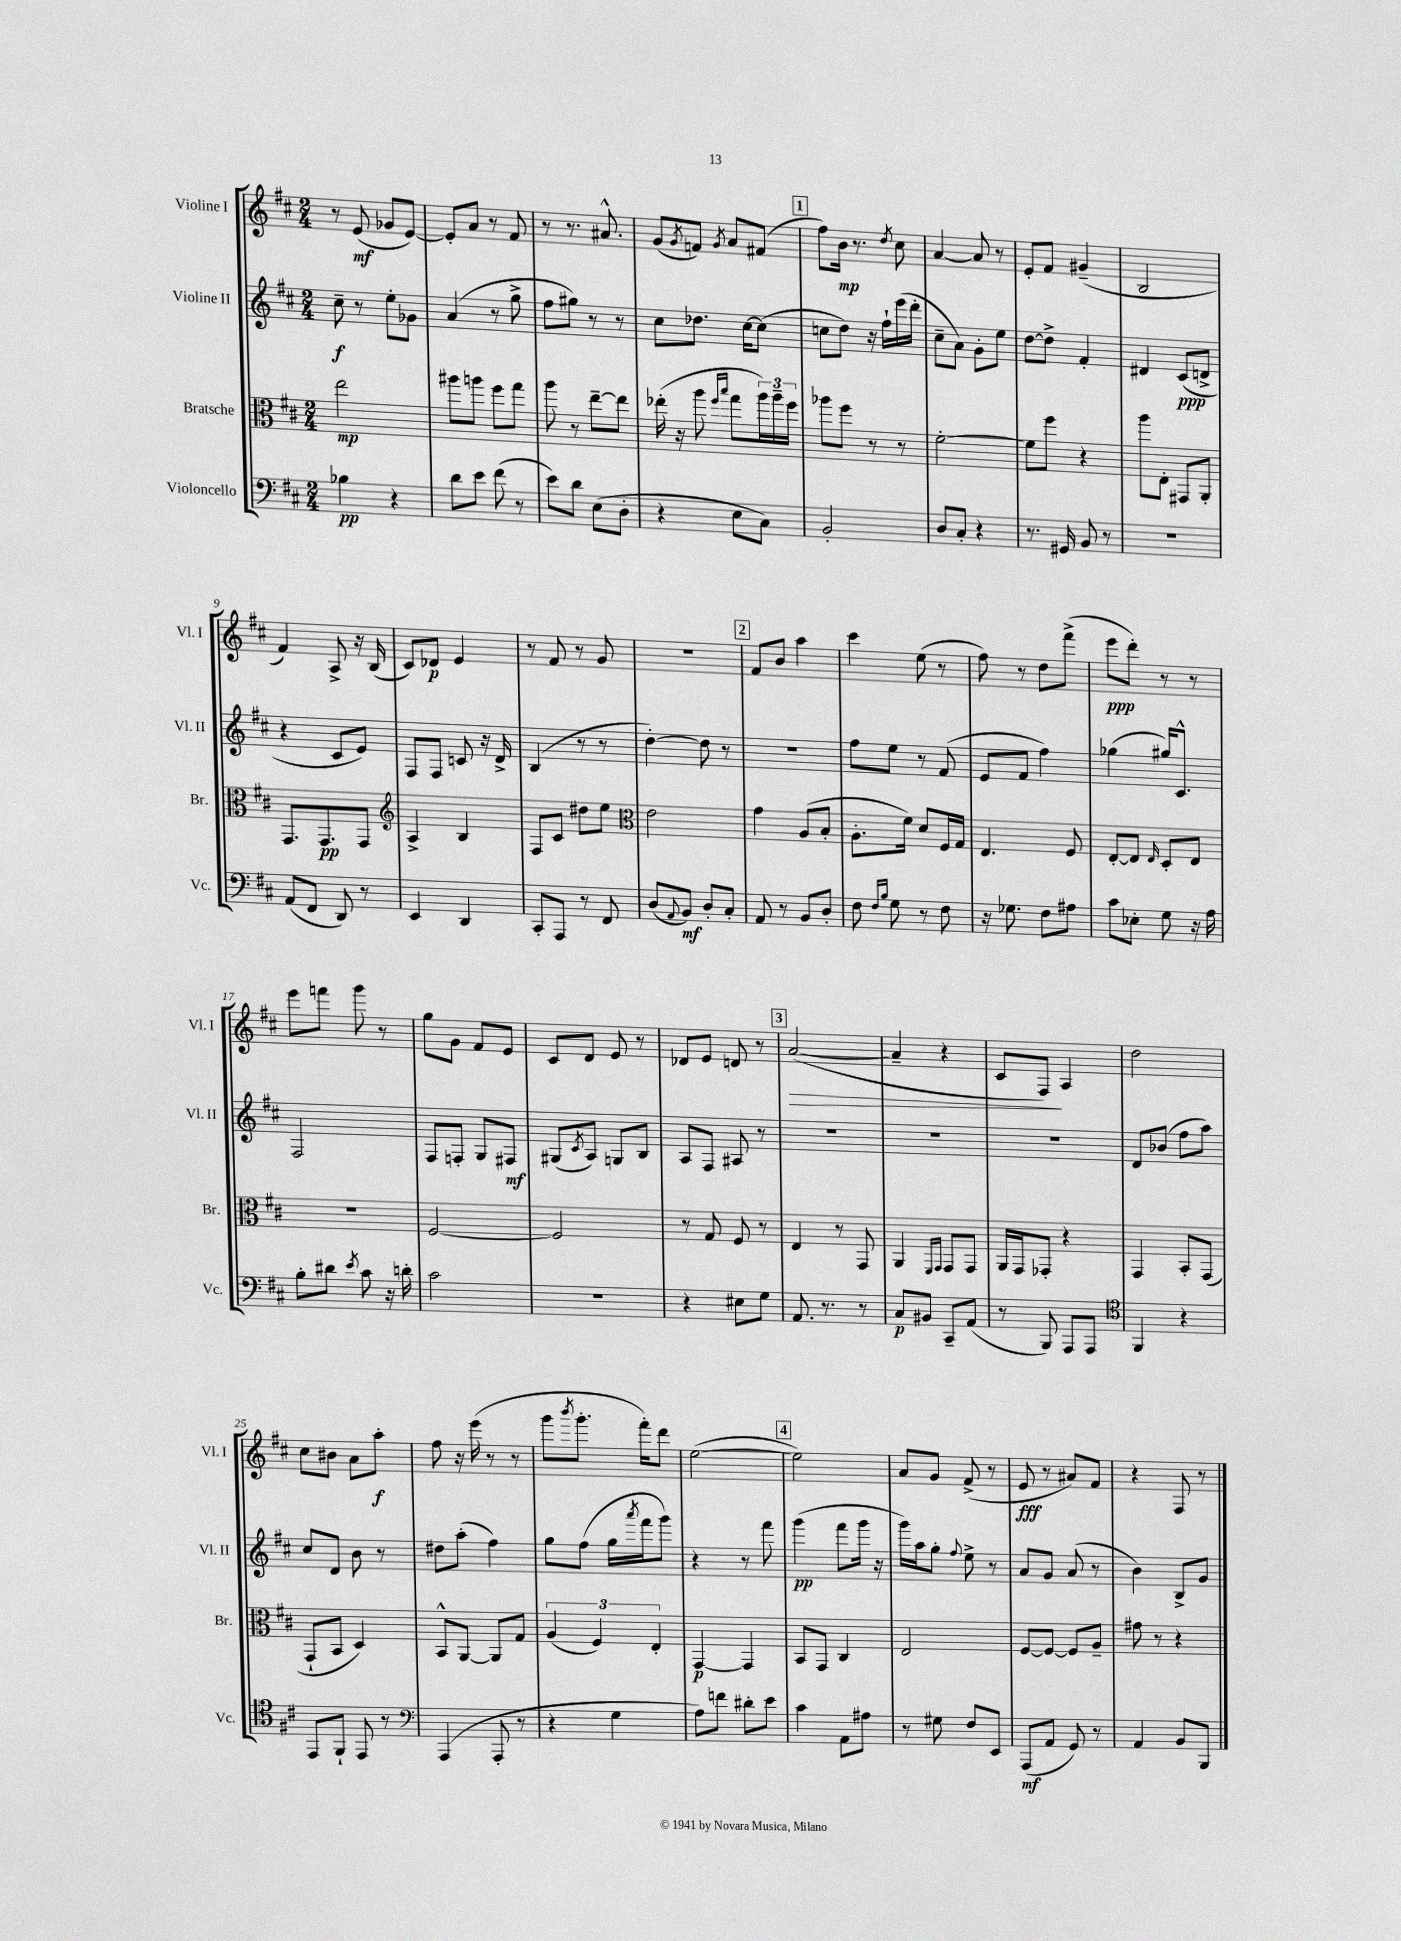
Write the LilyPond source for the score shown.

<<
\new StaffGroup <<
\new Staff = "s0" \with { instrumentName = "Violine I" shortInstrumentName = "Vl. I" } {
    \clef treble \key d \major \numericTimeSignature \time 2/4
    r8 e'8\mf( ges'8 e'8~) |
    e'8-. a'8 r8 fis'8 |
    r8 r8. ais'8.-^ |
    g'8( \acciaccatura { g'8 } f'8) \acciaccatura { g'8 } a'8 fis'8( |
    \mark \markup { \box "1" } fis''8) b'16\mp r8. \acciaccatura { d''8 } cis''8 |
    a'4~ a'8 r8 |
    e'8-. fis'8 gis'4--( |
    b2 |
    fis'4) a8-> r16 b16( |
    cis'8) des'8\p e'4 |
    r8 fis'8 r8 g'8 |
    R2 |
    \mark \markup { \box "2" } fis'8 b'8 a''4 |
    cis'''4 e''8( r8 |
    fis''8) r8 d''8 fis'''8->( |
    e'''8\ppp d'''8-.) r8 r8 |
    e'''8 f'''8 g'''8 r8 |
    g''8 g'8 fis'8 e'8 |
    cis'8 d'8 e'8 r8 |
    des'8 e'8 d'8 r8 |
    \mark \markup { \box "3" } a'2~\>( |
    a'4-- r4 |
    cis'8 fis8\!) a4 |
    d''2 |
    cis''8 bis'8 a'8 a''8-.\f |
    fis''8 r16 e'''16( r8 r8 |
    g'''8 \acciaccatura { b'''8 } g'''8.-. fis'''16-.) d'''8 |
    e''2~( |
    \mark \markup { \box "4" } e''2) |
    a'8 g'8 fis'8->( r8 |
    e'8\fff r8 ais'8) fis'8 |
    r4 fis8 r8 \bar "|." |
}
\new Staff = "s1" \with { instrumentName = "Violine II" shortInstrumentName = "Vl. II" } {
    \clef treble \key d \major \numericTimeSignature \time 2/4
    cis''8--\f r8 e''8-. ges'8 |
    a'4( r8 g''8-> |
    fis''8 gis''8) r8 r8 |
    cis''8 des''8. cis''16~ cis''8( |
    \mark \markup { \box "1" } c''8 d''8) r16 fis''16-! e'''16( d'''16-. |
    cis''8-- a'8) g'8-. e''8 |
    d''8~ d''8-> fis'4-. |
    dis'4 cis'8\ppp( d'8-> |
    r4 cis'8 e'8) |
    fis8 fis8 c'8 r16 d'16-> |
    b4( r8 r8 |
    d''4~-.) d''8 r8 |
    \mark \markup { \box "2" } R2 |
    fis''8 e''8 r8 fis'8( |
    e'8 fis'8 fis''4) |
    ges''4( gis''16) cis'8.-^ |
    fis2 |
    fis8 f8-. g8 fis8\mf |
    gis8( \acciaccatura { cis'8 } a8) g8 b8 |
    a8 fis8 ais8 r8 |
    \mark \markup { \box "3" } R2 |
    R2 |
    R2 |
    d'8 bes'8( fis''8 a''8) |
    cis''8 d'8 b'8 r8 |
    dis''8 a''8-.( fis''4) |
    g''8 fis''8( g''16 \acciaccatura { a'''8 } fis'''16 g'''8) |
    r4 r8 fis'''8 |
    \mark \markup { \box "4" } g'''4\pp( fis'''8 g'''16 r16 |
    g'''16) a''16 g''8-. \appoggiatura { fis''8 } e''8-> r8 |
    a'8 g'8 a'8( r8 |
    b'4) b8-> g'8 \bar "|." |
}
\new Staff = "s2" \with { instrumentName = "Bratsche" shortInstrumentName = "Br." } {
    \clef alto \key d \major \numericTimeSignature \time 2/4
    e''2\mp |
    ais''8 a''8 fis''8 g''8 |
    a''8 r8 e''8~-- e''8 |
    ees''16-.( r16 a''8 \grace { fis''16 b''16 } g''8 \tuplet 3/2 { a''16) a''16-- fis''16 } |
    \mark \markup { \box "1" } aes''8 fis''8 r8 r8 |
    fis'2~-. |
    fis'8 fis''8 r4 |
    a''8 e8-. gis,8 a,8-. |
    g,8. g,8.\pp g,8 |
    \clef treble a4-> b4 |
    fis8 cis'8 dis''8 e''8 |
    \clef alto e'2 |
    \mark \markup { \box "2" } g'4 a8( b8-. |
    a8.-. fis'16) d'8 fis16 g16 |
    e4. fis8 |
    e8~-. e8 \grace { e16 } d8-. e8 |
    R2 |
    fis2~ |
    fis2 |
    r8 g8 fis8 r8 |
    \mark \markup { \box "3" } e4 r8 g,8 |
    a,4 \grace { fis,16 g,16 } g,8 g,8 |
    a,16 g,16 ges,8-. r4 |
    g,4 b,8-. g,8( |
    g,8-! b,8 d4) |
    b,8-^ a,8~ a,8 g8 |
    \tuplet 3/2 { a4( fis4) e4-. } |
    g,4~\p g,4 |
    \mark \markup { \box "4" } b,8 g,8 cis4 |
    e2 |
    fis8~ fis8~ fis8 a8-- |
    gis'8 r8 r4 \bar "|." |
}
\new Staff = "s3" \with { instrumentName = "Violoncello" shortInstrumentName = "Vc." } {
    \clef bass \key d \major \numericTimeSignature \time 2/4
    bes4\pp r4 |
    d'8 e'8 fis'8( r8 |
    e'8) d'8 e8( d8-. |
    r4 e8 cis8) |
    \mark \markup { \box "1" } b,2-. |
    d8 cis8-. r4 |
    r8. gis,16 b,8 r8 |
    r2 |
    a,8( fis,8 d,8) r8 |
    e,4 d,4 |
    cis,8-. a,,8 r8 fis,8 |
    d8( \appoggiatura { a,8 } b,8\mf) d8-. cis8-. |
    \mark \markup { \box "2" } a,8 r8 b,8 d8-. |
    fis8 \grace { fis16 b16 } g8 r8 fis8 |
    r16 ges8. fis8 ais8 |
    cis'8 ees8-. g8 r16 a16 |
    b8-. dis'8 \acciaccatura { e'8 } cis'8 r16 d'16-. |
    cis'2 |
    r2 |
    r4 eis8 g8 |
    \mark \markup { \box "3" } a,8. r8. r8 |
    cis8\p bis,8 cis,8-- a,8( |
    r8 b,,8) a,,8 a,,8 |
    \clef tenor fis,4 r4 |
    e,8 fis,8-! e,8 r8 |
    \clef bass a,,4( a,,8-. r8 |
    r4 g4 |
    a8) f'8 dis'8-. e'8 |
    \mark \markup { \box "4" } cis'4 a,8 ais8 |
    r8 gis8 fis8 e,8 |
    a,,8\mf( a,8 g,8) r8 |
    a,4 b,8 b,,8 \bar "|." |
}
>>
>>
